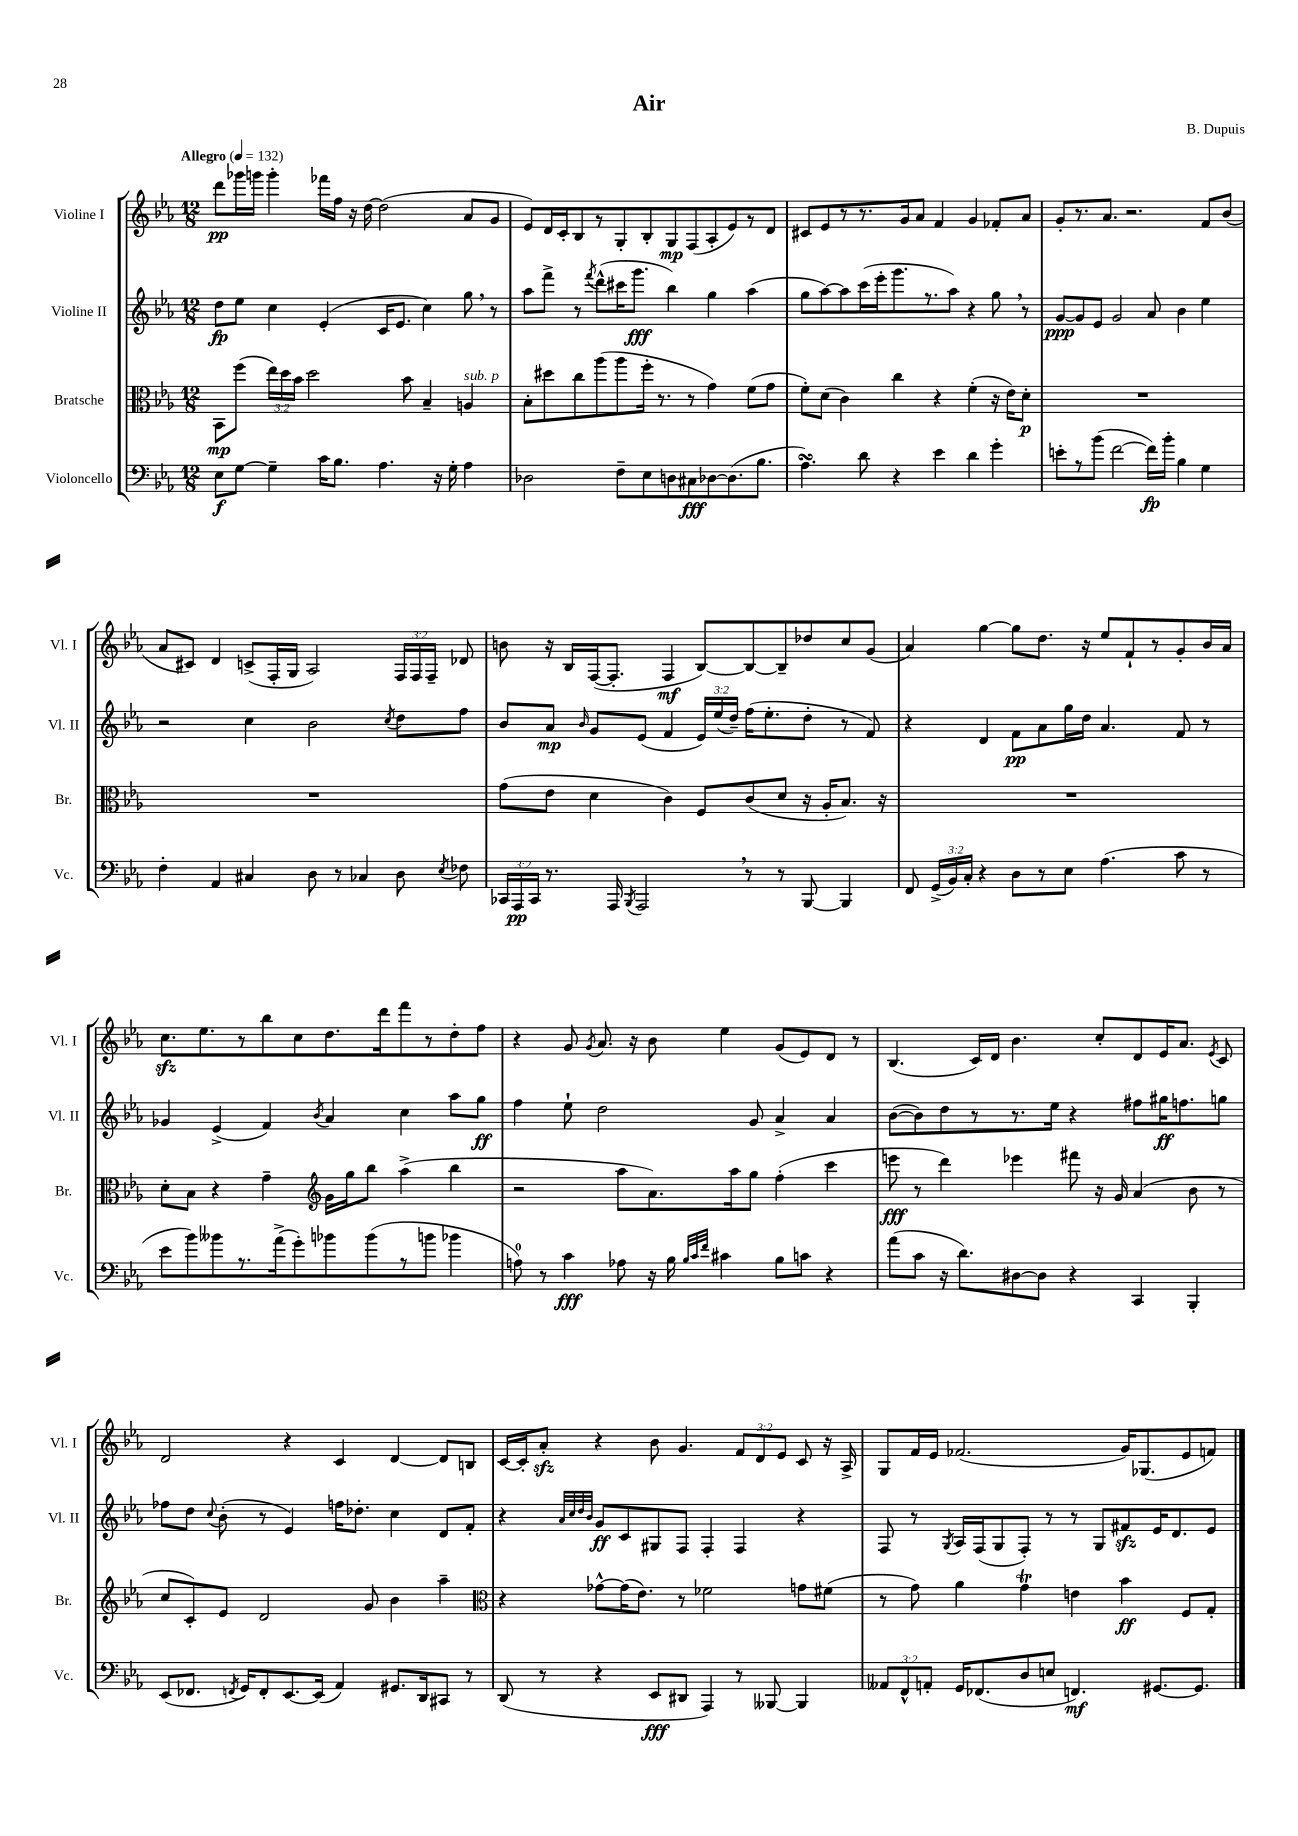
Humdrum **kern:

**kern	**kern	**kern	**kern
*staff4	*staff3	*staff2	*staff1
*clefF4	*clefC3	*clefG2	*clefG2
*k[b-e-a-]	*k[b-e-a-]	*k[b-e-a-]	*k[b-e-a-]
*M12/8	*M12/8	*M12/8	*M12/8
*MM132	*MM132	*MM132	*MM132
8E-\L	8BB-\L	8dd\L	8ddd\L
[8G\J	(8ff\J	8ee-\J	16ggg-\L
.	.	.	16ggg\JJ
4G~\]	24ee-\LL)	4cc\	4ggg'\
.	24dd\	.	.
.	24b-\JJ	.	.
.	2dd\	.	.
16c\LK	.	(4e-'/	16fff-\LL
8.B-\J	.	.	16ff\JJ
.	.	.	16r
.	.	.	[16dd\
4.A-\	.	16c/LK	(2dd\]
.	.	8.e-/J	.
.	8b-\	.	.
.	4B-~/	4cc\)	.
16r	.	.	.
16G'\	.	.	.
4A-\	4A/	8gg\	8a-/L
.	.	8r	8g/J
=	=	=	=
2D-\	8B-'\L	8aa-\L	8e-/L)
.	8dd#\	8fff^\J	16d/L
.	.	.	16c'/J
.	8cc\	8r	8B-/
.	.	8qfff/	.
.	(8aa-\	(8ddd^^\L	8r
8F~\L	8aa-\	16ccc#\K	8G'/
.	.	8.ggg\J	.
8E-\	16ff'\Jk	.	8B-'/
.	8.r	.	.
8D\	.	4bb-\)	8G/
8C#\	8r	.	(8F/
[8D-\	4g\)	4gg\	8A-'/
(8.D-\]	.	.	8e-/)
.	(8f\L	(4aa-\	8r
8.B-\J	.	.	.
.	8g\J	.	8d/J
=	=	=	=
4.A-\)	8f'\L)	8gg\L	8c#/L
.	(8d\J	[8aa-\)	8e-/
.	4c\)	8aa-\]	8r
8d\	.	(16ccc\L	8.r
.	.	16eee-'\J	.
4r	4cc\	8.ggg\	.
.	.	.	16g/k
.	.	.	8a-/J
.	.	8.r	.
4e-\	4r	.	4f/
.	.	8aa-\J)	.
4d\	(4f'\	4r	4g/
4g'\	16r	8gg\	8f-'/L
.	16e-\LK)	.	.
.	8d'\J	8r	8a-/J
=	=	=	=
8e'\L	1.r	[8g/L	8g'/L
8r	.	8g/]	8.r
(8b-\J	.	8e-/J	.
.	.	.	8.a-/J
[2f\	.	2g/	.
.	.	.	2.r
16f\]LL)	.	8a-/	.
16b-'\JJ	.	.	.
4B-\	.	4b-\	.
4G\	.	4ee-\	8f/L
.	.	.	(8b-/J
=	=	=	=
4F'\	1.r	2r	8a-/L
.	.	.	8c#/J)
4AA-/	.	.	4d/
4C#/	.	4cc\	(8c^/L
.	.	.	16F'/L
.	.	.	16G/JJ
8D\	.	2b-\	2A-/)
8r	.	.	.
4C-/	.	.	.
.	.	8qcc/	.
8D\	.	8dd\L	24F/LL
.	.	.	24F/
.	.	.	24F~/JJ
8qE-/	.	.	.
8F-\	.	8ff\J	8d-/
=	=	=	=
24CC-/LL	(8g\L	8b-/L	8b\
24AAA-/	.	.	.
24CC-/JJ	.	.	.
8.r	8e-\J	8a-/J	16r
.	.	.	16B-/LL
.	.	16qqb-/	.
.	4d\	8g/L	([16F/J
16AAA-/	.	.	8.F'/]J
8qBBB-/	.	.	.
2AAA-/	.	(8e-/J	.
.	4c\)	4f/	4F/
.	8F/L	24e-/LL)	[8B-/L)
.	.	(24ee-/	.
.	.	24dd~/JJ)	.
8r	(8c/	(16ff\LK	8B-/_
.	.	8.ee-'\	.
8r	8d/J	.	8B-~/]
[8BBB-/	16r	8dd'\J	8dd-/
.	16A-'/LK	.	.
4BBB-/]	8.B-/J)	8r	8cc/
.	.	8f/)	(8g/J
.	16r	.	.
=	=	=	=
8FF/	1.r	4r	4a-/)
(24GG^/LL	.	.	.
24BB-/)	.	.	.
24C'/JJ	.	.	.
4r	.	4d/	[4gg\
8D\L	.	8f\L	8gg\]L
8r	.	8a-\	8.dd\J
8E-\J	.	16gg\L	.
.	.	16dd\JJ	16r
(4.A-\	.	4.a-/	8ee-/L
.	.	.	8f`/
.	.	.	8r
8c\	.	8f/	8g'/
8r	.	8r	16b-/L
.	.	.	16a-/JJ
=	=	=	=
8e-\L	8d'\L	4g-/	8.cc\L
8b-\)	8B-\J	.	.
.	.	.	8.ee-\
8b--\	4r	(4e-^/	.
8.r	.	.	8r
.	4g~\	4f/)	8bb-\
(16a-^\k	.	.	.
8g'\)	.	.	8cc\
*	*clefG2	*	*
.	.	8qb-/	.
8b-\	16g\LL	4a-/	8.dd\
.	16gg\J	.	.
(8b-\	8bb-\J	.	.
.	.	.	16ddd\k
8r	(4aa-^\	4cc\	8fff\
8b\J	.	.	8r
4b-\	4bb-\	8aa-\L	8dd'\
.	.	8gg\J	8ff\J
=	=	=	=
8A\)	2r	4ff\	4r
8r	.	.	.
4c\	.	8ee-`\	8g/
.	.	.	8qg/
.	.	2dd\	8.a-/
8A-\	8aa-\L	.	.
.	.	.	16r
16r	8.a-\)	.	8b-\
16B-\	.	.	.
32qqB-/LLL	.	.	.
32qqc/	.	.	.
32qqf/JJJ	.	.	.
4c#\	.	.	4ee-\
.	16aa-\k	.	.
.	8gg\J	8g/	.
8B-\L	(4ff'\	4a-^/	(8g/L
8c\J	.	.	8e-/)
4r	4ccc\	4a-/	8d/J
.	.	.	8r
=	=	=	=
(8a-\L	8eee\	([8b-\L	(4.B-/
8c\J	8r	8b-\])	.
16r	4ddd\)	8dd\	.
8.d\L)	.	.	.
.	.	8r	16c/LL)
.	.	.	16d/JJ
[8D#\	4eee-\	8.r	4.b-\
8D#\]J	.	.	.
.	.	16ee-\Jk	.
4r	8fff#\	4r	.
.	16r	.	8cc'/L
.	16g/	.	.
4CC/	(4a-/	8ff#\L	8d/
.	.	16gg#\K	16e-/K
.	.	8.ff\	8.a-/J
4BBB-'/	8b-\	.	.
.	.	.	8qe-/
.	8r	8gg\J	8c/
=	=	=	=
(8EE-/L	8cc/L	8ff-\L	2d/
8.FF-/J	8c'/)	8dd\J	.
.	.	8qqcc/	.
.	8e-/J	(8b-'\	.
8qFF/	.	.	.
16GG/LK)	.	.	.
8FF'/	2d/	8r	.
[8.EE-/	.	4e-/)	4r
(16EE-/]Jk	.	.	.
4AA-/)	.	16ff\LK	4c/
.	.	8.dd-'\J	.
.	8g/	.	.
8.GG#/L	4b-\	4cc\	[4d/
16DD/k	.	.	.
8CC#/J	4aa-~\	8d/L	8d/]L
8r	.	8f'/J	8B/J
=	=	=	=
*	*clefC3	*	*
(8DD/	4r	4r	[16c/LL
.	.	.	16c'/]J
8r	.	.	8a-'/J
.	.	32qqa-/LLL	.
.	.	32qqcc/	.
.	.	32qqdd/	.
.	.	32qqb-/JJJ	.
4r	[8g-^^\L	8g/L	4r
.	(16g-\]K	8c/	.
.	8.e-\J)	.	.
8EE-/L	.	8G#/	8b-\
8DD#/J	8r	8F/J	4.g/
4AAA-/)	2f-\	4F'/	.
8r	.	4F/	12f/L
.	.	.	12d/
[8BBB--/	.	.	.
.	.	.	12e-/J
4BBB--/]	8g\L	4r	8c/
.	(8f#\J	.	16r
.	.	.	16A-^/
=	=	=	=
12AA--/L	8r	8F/	8G/L
12FF^^/	.	.	.
.	8g\)	8r	16f/L
12AA'/J	.	.	.
.	.	.	16e-/JJ
.	.	8qG/	.
16GG/LK	4a-\	16A-/LL	(2.f-/
(8.FF-/	.	(16F/J	.
.	.	8G/	.
8D/	4g\	8F'/J)	.
8E/J	.	8r	.
4.FF/)	4e\	8r	.
.	.	8G/L	.
.	4b-\	8f#/	16g/LK)
.	.	.	(8.G-/
[8.GG#/L	.	16e-/K	.
.	.	8.d/	.
.	8F/L	.	8e-/
8.GG#/]J	.	.	.
.	8G'/J	8e-/J	8f/J)
==	==	==	==
*-	*-	*-	*-
